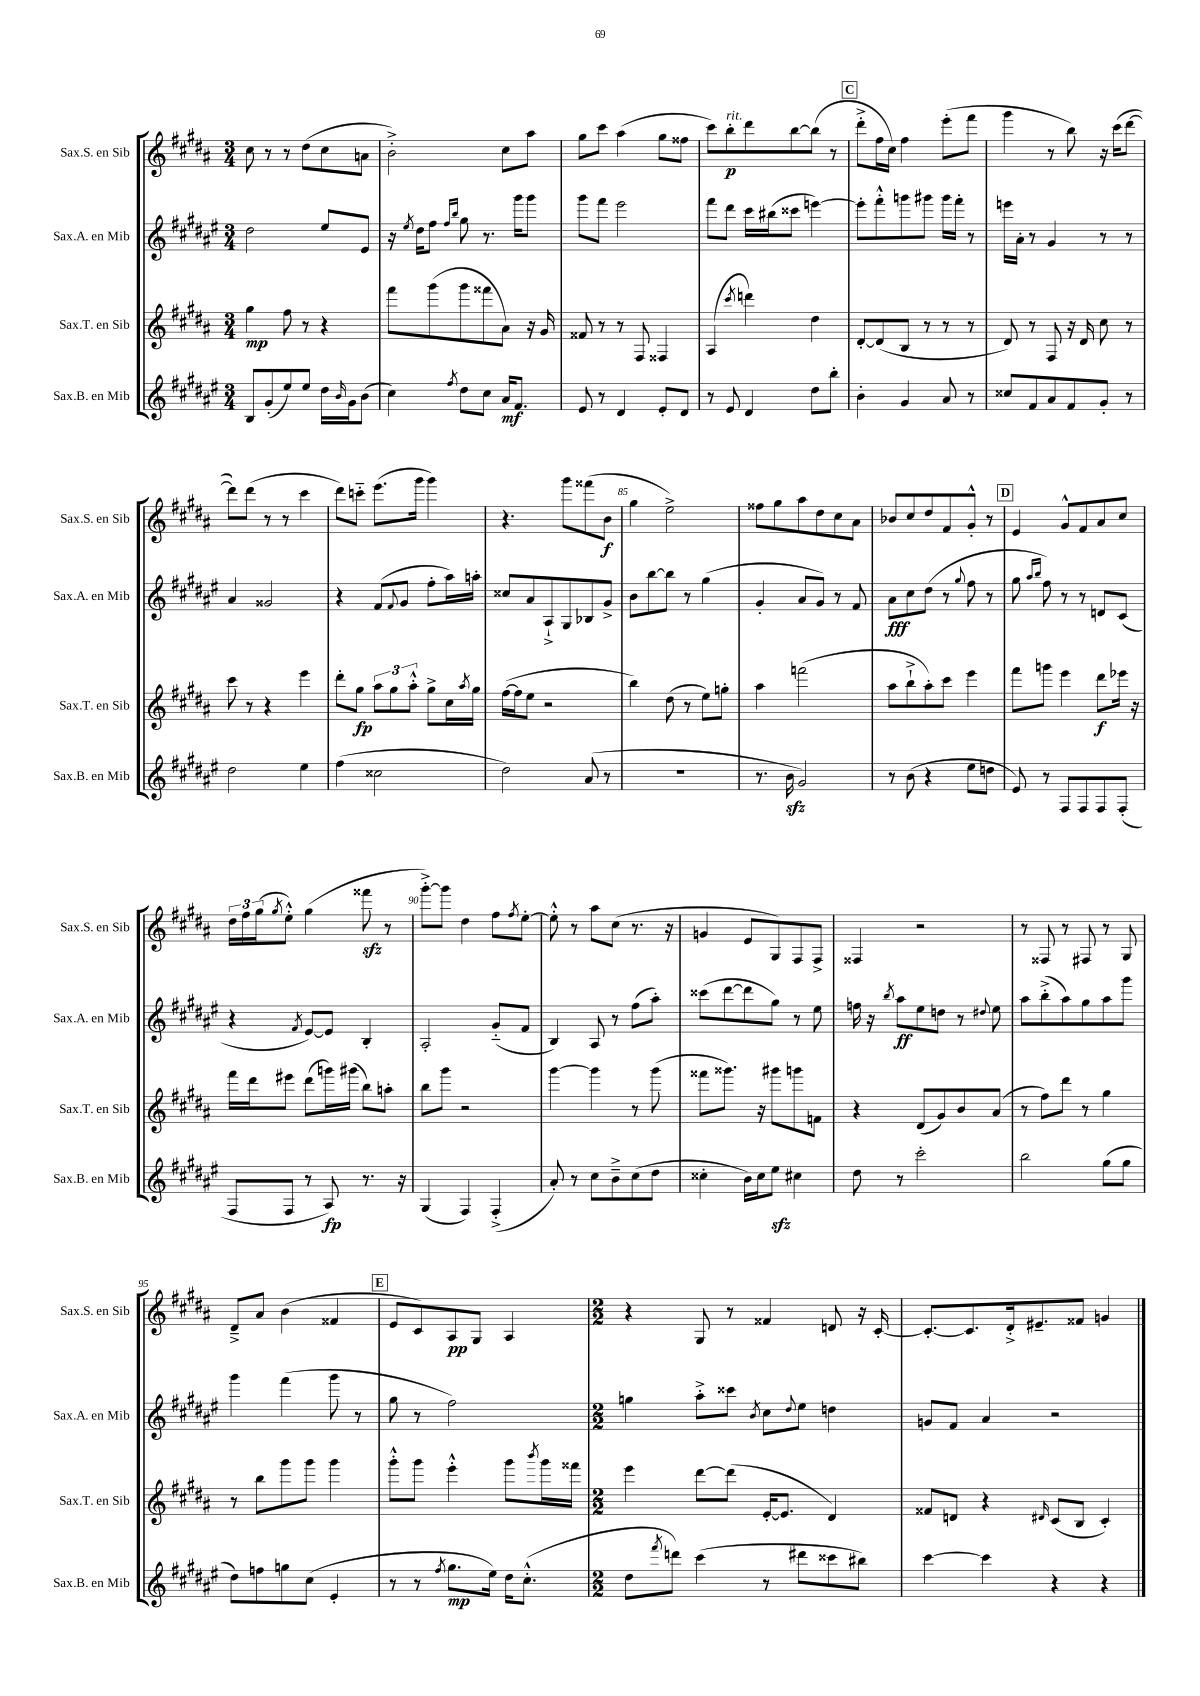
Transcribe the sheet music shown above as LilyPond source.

<<
\new StaffGroup <<
\new Staff = "s0" \with { instrumentName = "Sax.S. en Sib" shortInstrumentName = "Sax.S. en Sib" } {
    \clef treble \key b \major \numericTimeSignature \time 3/4
    cis''8 r8 r8 dis''8( cis''8 a'8 |
    b'2-.->) cis''8 ais''8 |
    gis''8 cis'''8 ais''4( gis''8 fisis''8 |
    cis'''8) b''8-.\p^\markup { \italic "rit." } dis'''8 b''8~ b''8( r8 |
    \mark \markup { \box "C" } dis'''8-.-> fis''16 cis''16) fis''4 e'''8-.( fis'''8 |
    gis'''4 r8 b''8) r16 cis'''16( dis'''8~ |
    dis'''8) dis'''8( r8 r8 cis'''4 |
    dis'''8) c'''8-_ e'''8.( gis'''16 gis'''4) |
    r4. gis'''8 fisis'''8( b'8\f |
    gis''4 e''2->) |
    fisis''8 gis''8 ais''8 dis''8 cis''8 ais'8 |
    bes'8 cis''8 dis''8 fis'8 gis'8-.-^ r8 |
    \mark \markup { \box "D" } e'4 gis'8-^ fis'8 ais'8 cis''8 |
    \tuplet 3/2 { dis''16 fis''16 gis''16( } \acciaccatura { gis''8 } e''8-.-^) gis''4( fisis'''8\sfz r8 |
    gis'''8~-.->) gis'''8 dis''4 fis''8 \acciaccatura { fis''8 } e''8~-. |
    e''8-.-^ r8 ais''8 cis''8( r8. r16 |
    g'4 e'8 gis8) fis8 fis8-> |
    fisis4 r2 |
    r8 fisis8 r8 fis8 r8 gis8 |
    dis'8---> ais'8 b'4( fisis'4 |
    \mark \markup { \box "E" } e'8 cis'8) ais8\pp gis8 ais4 |
    \numericTimeSignature \time 2/2 r4 gis8 r8 fisis'4 d'8 r16 cis'16~-. |
    cis'8.~-. cis'8. dis'16-.-> eis'8.-- fisis'8 g'4 \bar "|." |
}
\new Staff = "s1" \with { instrumentName = "Sax.A. en Mib" shortInstrumentName = "Sax.A. en Mib" } {
    \clef treble \key fis \major \numericTimeSignature \time 3/4
    dis''2 eis''8 eis'8 |
    r16 \acciaccatura { eis''8 } dis''16 fis''8 \grace { fis''16 b''16 } gis''8 r8. gis'''16 gis'''8 |
    gis'''8 fis'''8 eis'''2 |
    fis'''8 dis'''8 cis'''16 bis''16( cisis'''8 e'''4~) |
    \mark \markup { \box "C" } e'''8-. fis'''8-.-^ g'''8 gis'''8 gis'''16 fis'''16-. r8 |
    e'''16 ais'16-. r8 gis'4 r8 r8 |
    ais'4 gisis'2 |
    r4 fis'8( \appoggiatura { fis'8 } gis'8 fis''8-. ais''16) a''16-. |
    cisis''8 ais'8 ais8-!-> gis8 bes8 gis'8-> |
    b'8 b''8~ b''8 r8 gis''4( |
    gis'4-. ais'8 gis'8) r8 fis'8 |
    ais'8\fff cis''8 dis''8( r8 \appoggiatura { gis''8 } fis''8 r8 |
    \mark \markup { \box "D" } gis''8 \grace { ais''16 b''16 } fis''8) r8 r8 d'8 cis'8( |
    r4 \acciaccatura { fis'8 } eis'8~) eis'8 b4-. |
    ais2-. gis'8-_( fis'8 |
    b4) ais8 r8 fis''8( ais''8-.) |
    cisis'''8( dis'''8~ dis'''8 gis''8) r8 eis''8 |
    f''16 r16 \acciaccatura { b''8 } ais''8\ff eis''8 d''8 r8 \appoggiatura { dis''8 } eis''8 |
    ais''8 b''8-.->( ais''8) gis''8 ais''8 gis'''8 |
    gis'''4 fis'''4( gis'''8 r8 |
    \mark \markup { \box "E" } gis''8 r8 fis''2) |
    \numericTimeSignature \time 2/2 g''4 ais''8-.-> cisis'''8 \acciaccatura { b'8 } cis''8 \appoggiatura { dis''8 } eis''8 d''4 |
    g'8 fis'8 ais'4 r2 \bar "|." |
}
\new Staff = "s2" \with { instrumentName = "Sax.T. en Sib" shortInstrumentName = "Sax.T. en Sib" } {
    \clef treble \key b \major \numericTimeSignature \time 3/4
    gis''4\mp fis''8 r8 r4 |
    fis'''8 gis'''8( gis'''8 fisis'''8 ais'8) r16 gis'16 |
    fisis'8 r8 r8 fis8 fisis4 |
    ais4( \acciaccatura { cis'''8 } d'''4) dis''4 |
    \mark \markup { \box "C" } dis'8~-. dis'8( b8 r8 r8 r8 |
    dis'8) r8 fis8 r16 dis'16 cis''8 r8 |
    cis'''8 r8 r4 e'''4 |
    dis'''8-. gis''8\fp \tuplet 3/2 { ais''8 gis''8 ais''8-.-^ } gis''8-> cis''16 \acciaccatura { ais''8 } gis''16 |
    fis''16~( fis''16 e''8 r2 |
    b''4) dis''8( r8 e''8) g''8-. |
    ais''4 f'''2( |
    ais''8 b''8-!-> ais''8-.) cis'''8 e'''4 |
    \mark \markup { \box "D" } fis'''8 g'''8 e'''4 dis'''8\f ees'''16 r16 |
    fis'''16 dis'''16 eis'''8 dis'''8( g'''16) gis'''16( b''8) a''8-. |
    b''8 gis'''8 r2 |
    gis'''4~ gis'''4 r8 gis'''8( |
    fisis'''8 gisis'''8.) r16 gis'''8 g'''8 f'8 |
    r4 dis'8( gis'8) b'8 ais'8( |
    r8 fis''8) dis'''8 r8 gis''4 |
    r8 b''8 gis'''8 gis'''8 gis'''4 |
    \mark \markup { \box "E" } gis'''8-.-^ gis'''8 e'''4-.-^ gis'''8 \acciaccatura { b'''8 } gis'''16 fisis'''16 |
    \numericTimeSignature \time 2/2 e'''4 dis'''8~ dis'''8( e'16~-. e'8. dis'4) |
    fisis'8 d'8 r4 \grace { dis'16 } cis'8( b8 cis'4-.) \bar "|." |
}
\new Staff = "s3" \with { instrumentName = "Sax.B. en Mib" shortInstrumentName = "Sax.B. en Mib" } {
    \clef treble \key fis \major \numericTimeSignature \time 3/4
    b8 gis'8-.( eis''8) eis''8 dis''16 \grace { b'16 } gis'16 b'8( |
    cis''4) \acciaccatura { fis''8 } dis''8 cis''8 ais'16\mf fis'8. |
    eis'8 r8 dis'4 eis'8-. dis'8 |
    r8 eis'8 dis'4 dis''8 b''8-. |
    \mark \markup { \box "C" } b'4-. gis'4 ais'8 r8 |
    cisis''8 fis'8 ais'8 fis'8 gis'8-. r8 |
    dis''2 eis''4 |
    fis''4( cisis''2 |
    dis''2) ais'8( r8 |
    R2. |
    r8. b'16\sfz gis'2) |
    r8 b'8( r4 eis''8 d''8 |
    \mark \markup { \box "D" } eis'8) r8 fis8 fis8 fis8 fis8-.( |
    fis8 fis8 r8 ais8\fp) r8. r16 |
    gis4( fis4) fis4-.->( |
    ais'8-.) r8 cis''8 b'8---> cis''8( dis''8 |
    cisis''4-. b'16) cisis''16 eis''8\sfz cis''4 |
    dis''8 r8 cis'''2-. |
    b''2 gis''8( gis''8 |
    dis''8) f''8 g''8 cis''8( eis'4-. |
    \mark \markup { \box "E" } r8 r8 \acciaccatura { fis''8 } gis''8.\mp eis''16) dis''16 cis''8.-.-^( |
    \numericTimeSignature \time 2/2 dis''8 \acciaccatura { fis'''8 } d'''8) cis'''4( r8 dis'''8 cisis'''8 bis''8) |
    cis'''4~ cis'''4 r4 r4 \bar "|." |
}
>>
>>
\layout { \context { \Score currentBarNumber = #76 \override BarNumber.break-visibility = ##(#f #t #t) barNumberVisibility = #(every-nth-bar-number-visible 5) } }
